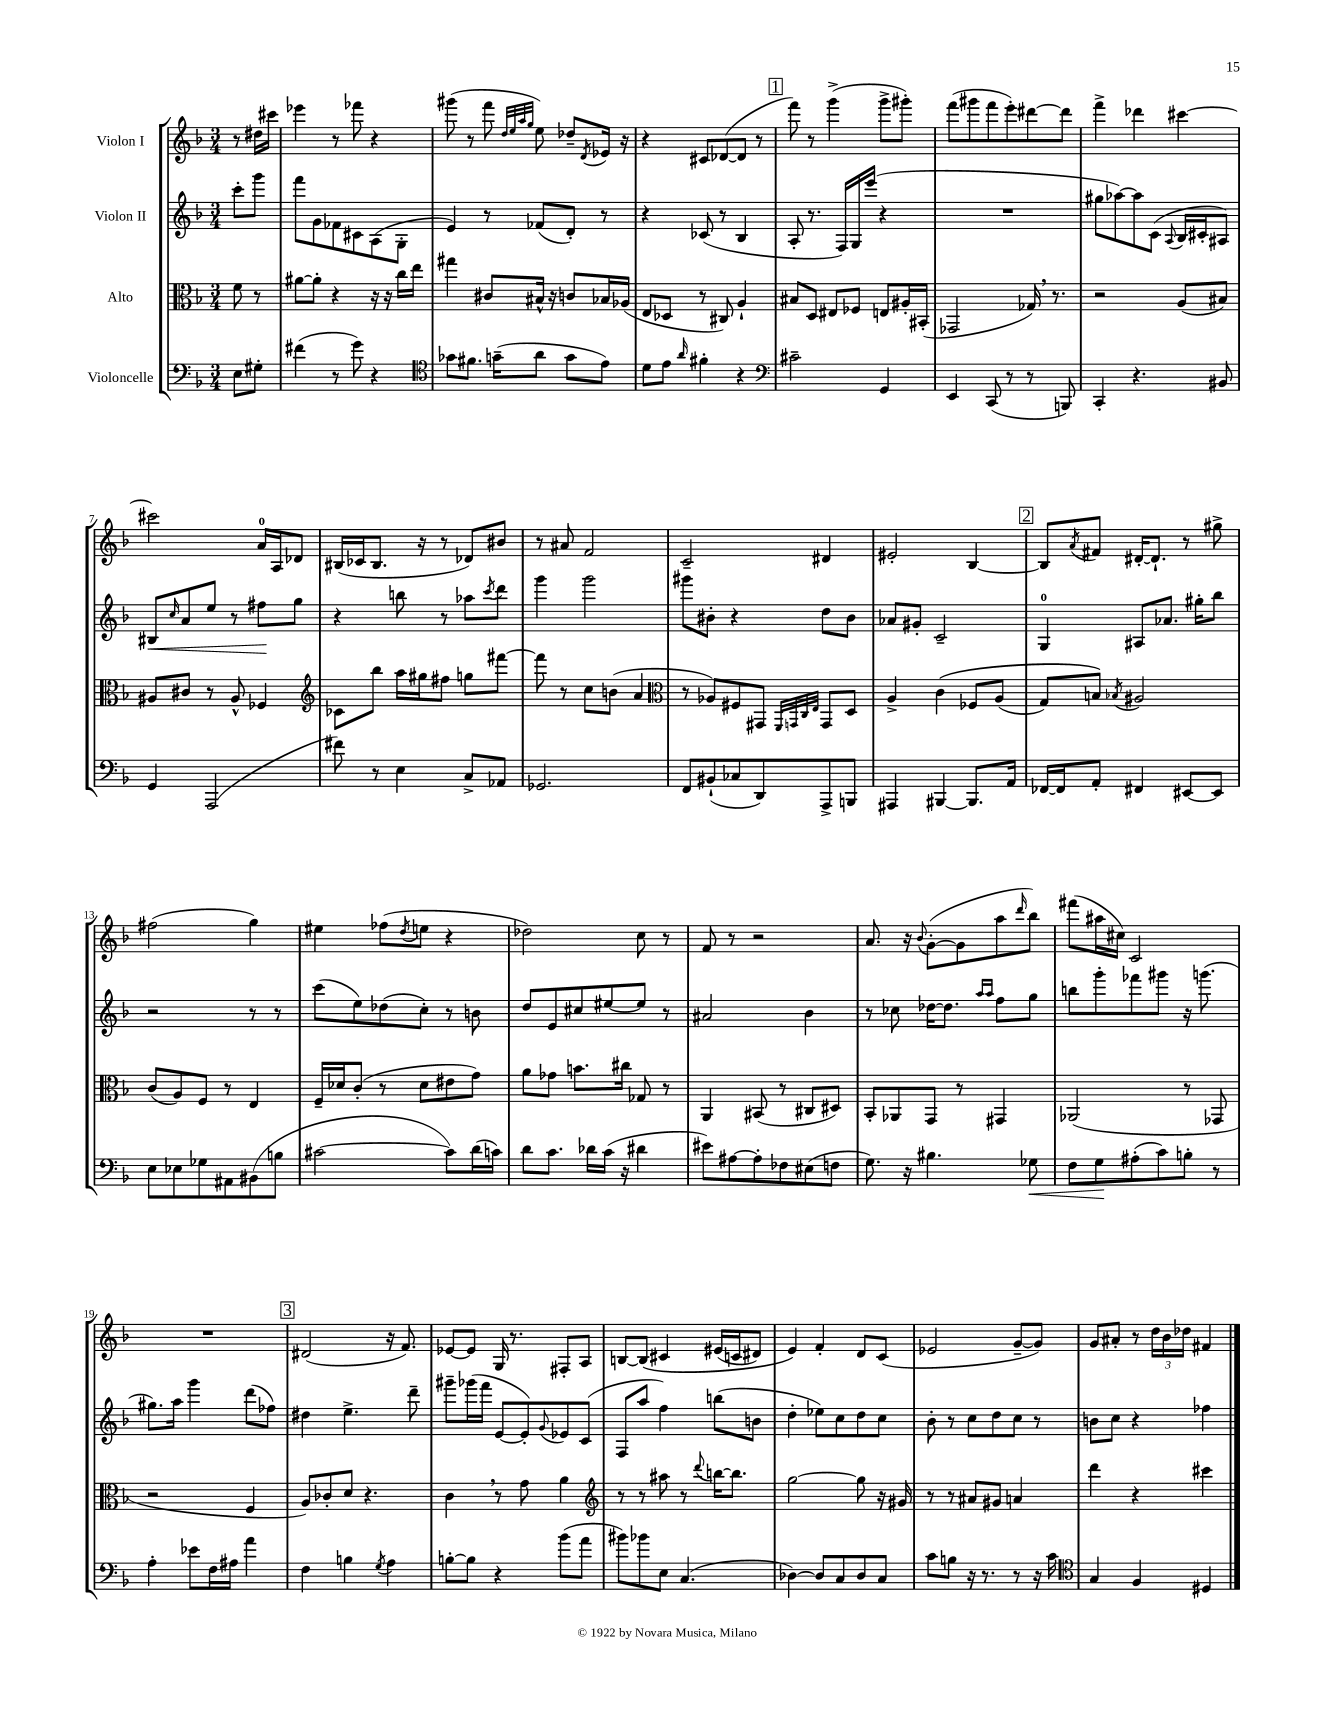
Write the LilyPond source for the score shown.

<<
\new StaffGroup <<
\new Staff = "s0" \with { instrumentName = "Violon I" } {
    \clef treble \key f \major \numericTimeSignature \time 3/4 \partial 4
    r8 dis''16 cis'''16 |
    ees'''4 r8 fes'''8 r4 |
    gis'''8( r8 f'''8 \grace { d''32 e''32 a''32 g''32 } e''8) des''8-- \acciaccatura { d'8 } ees'16 r16 |
    r4 cis'8 des'8~( des'8 r8 |
    \mark \markup { \box "1" } f'''8) r8 g'''4->( g'''8-> gis'''8-.) |
    f'''8( gis'''8 f'''8 e'''8-.) dis'''8~ dis'''8 |
    f'''4-> des'''4 cis'''4~ |
    cis'''2 a'16-0 a16 des'8 |
    bis16( ces'16 bis8. r16 r8 des'8) bis'8 |
    r8 ais'8 f'2 |
    c'2-- dis'4 |
    eis'2-. bes4~ |
    \mark \markup { \box "2" } bes8 \acciaccatura { a'8 } fis'8 dis'16~-. dis'8.-! r8 gis''8-> |
    fis''2( g''4) |
    eis''4 fes''8( \acciaccatura { d''8 } e''8 r4 |
    des''2) c''8 r8 |
    f'8 r8 r2 |
    a'8. r16 \appoggiatura { bes'8 } g'8~-.( g'8 a''8 \grace { d'''16 } bes''8) |
    fis'''8( ais''16 cis''16) c'2 |
    R2. |
    \mark \markup { \box "3" } dis'2( r16 f'8.) |
    ees'8~ ees'8 g16 r8. fis8-. a8 |
    b8~ b8\( cis'4 eis'16( c'16 dis'8) |
    e'4\) f'4-. d'8 c'8( |
    ees'2 g'8~-- g'8) |
    g'8 ais'8-. r8 \tuplet 3/2 { d''16 bes'16 des''16 } fis'4 \bar "|." |
}
\new Staff = "s1" \with { instrumentName = "Violon II" } {
    \clef treble \key f \major \numericTimeSignature \time 3/4 \partial 4
    c'''8-. g'''8 |
    f'''8 g'8 fes'8 cis'8 a8( g8-. |
    e'4) r8 fes'8( d'8-.) r8 |
    r4 ces'8( r8 bes4 |
    \mark \markup { \box "1" } a8-. r8. f16) g16 e'''16( r4 |
    R2. |
    gis''8 aes''8~) aes''8 c'8( \appoggiatura { a8 } bes16 cis'16-. ais8) |
    bis8\< \grace { c''16 } a'8 e''8 r8 fis''8\! g''8 |
    r4 b''8 r8 aes''8 \acciaccatura { c'''8 } d'''8 |
    g'''4 g'''2 |
    gis'''8 bis'8-. r4 d''8 bis'8 |
    aes'8 gis'8-. c'2-- |
    \mark \markup { \box "2" } g4-0 ais8 aes'8. gis''16-. bes''8 |
    r2 r8 r8 |
    c'''8( e''8) des''8( c''8-.) r8 b'8 |
    d''8 e'8 cis''8 eis''8~ eis''8 r8 |
    ais'2 bes'4 |
    r8 ces''8 des''16~ des''8. \grace { a''16 a''16 } f''8 g''8 |
    b''8 g'''8-. fes'''8 gis'''8 r16 g'''8.( |
    gis''8.) a''16 g'''4 d'''8( fes''8) |
    \mark \markup { \box "3" } dis''4 e''4.-> d'''8-- |
    gis'''8-- ges'''16( f'''16 e'8~ e'8-.) \appoggiatura { g'8 } ees'8 c'8( |
    f8 a''8 f''4) b''8( b'8 |
    d''4-. ees''8) c''8 d''8 c''8 |
    bes'8-. r8 c''8 d''8 c''8 r8 |
    b'8 c''8 r4 fes''4 \bar "|." |
}
\new Staff = "s2" \with { instrumentName = "Alto" } {
    \clef alto \key f \major \numericTimeSignature \time 3/4 \partial 4
    f'8 r8 |
    ais'8~ ais'8-. r4 r16 r16 c''16 e''16 |
    gis''4 cis'8 bis16-^ r16 c'8 bes16 aes16( |
    e8 des8 r8 cis8) a4-! |
    \mark \markup { \box "1" } bis8 d8 eis8 fes8 e8 ais16-. bis,16-.( |
    ges,2 ges16) \breathe r8. |
    r2 a8( bis8) |
    ais8 cis'8 r8 ais8-^ fes4 |
    \clef treble ces'8 bes''8 a''16 gis''16 fis''8 g''8 fis'''8~ |
    fis'''8 r8 c''8 b'8( a'4 |
    \clef alto r8 aes8) fis8 gis,8 \grace { f,32 g,32 c32 e32 } g,8 d8 |
    a4-> c'4\( fes8 a8( |
    \mark \markup { \box "2" } g8) b8\) \acciaccatura { bes8 } ais2 |
    c'8( a8) f8 r8 e4 |
    f16-- des'16 c'8-.( r8 des'8 eis'8 g'8) |
    a'8 ges'8 b'8. cis''16 ges8 r8 |
    a,4 bis,8( r8 cis8 dis8) |
    bes,8-. aes,8 g,8 r8 gis,4 |
    aes,2( r8 ges,8 |
    r2 f4 |
    \mark \markup { \box "3" } a8) ces'8-. d'8 r4. |
    c'4 \breathe r8 g'8 a'4 |
    \clef treble r8 r8 ais''8 r8 \appoggiatura { d'''8 } b''16~ b''8. |
    g''2~ g''8 r16 gis'16 |
    r8 r8 ais'8 gis'8 a'4 |
    d'''4 r4 cis'''4 \bar "|." |
}
\new Staff = "s3" \with { instrumentName = "Violoncelle" } {
    \clef bass \key f \major \numericTimeSignature \time 3/4 \partial 4
    e8 gis8-. |
    fis'4( r8 g'8) r4 |
    \clef tenor ges'8 fis'8. g'16--( a'8 g'8 e'8) |
    d'8 e'8 \grace { a'16 } fis'4-. r4 |
    \mark \markup { \box "1" } \clef bass cis'2-- g,4 |
    e,4 c,8( r8 r8 b,,8) |
    c,4-. r4. bis,8 |
    g,4 a,,2( |
    fis'8) r8 e4 c8-> aes,8 |
    ges,2. |
    f,8 bis,8-!( ces8 d,8) a,,8-> b,,8 |
    ais,,4 bis,,4~ bis,,8. a,16 |
    \mark \markup { \box "2" } fes,16~ fes,16 a,8-. fis,4 eis,8~ eis,8 |
    e8 ees8 ges8 ais,8 bis,8( b8 |
    cis'2~ cis'8) d'16( c'16) |
    d'8 c'8. des'16 c'16( r16 dis'4 |
    eis'8) ais8~ ais8-. fes8 eis8( f8 |
    g8.) r16 bis4. ges8\< |
    f8 g8\! ais8-.( c'8) b8-. r8 |
    a4-. ees'8 f16 ais16 a'4 |
    \mark \markup { \box "3" } f4 b4 \acciaccatura { g8 } a4 |
    b8~-. b8 r4 bes'8( a'8 |
    bis'8) bes'8 e8 c4.( |
    des4~) des8 c8 des8 c8 |
    c'8 b8 r16 r8. r8 r16 c'16 |
    \clef tenor g4 f4 dis4 \bar "|." |
}
>>
>>
